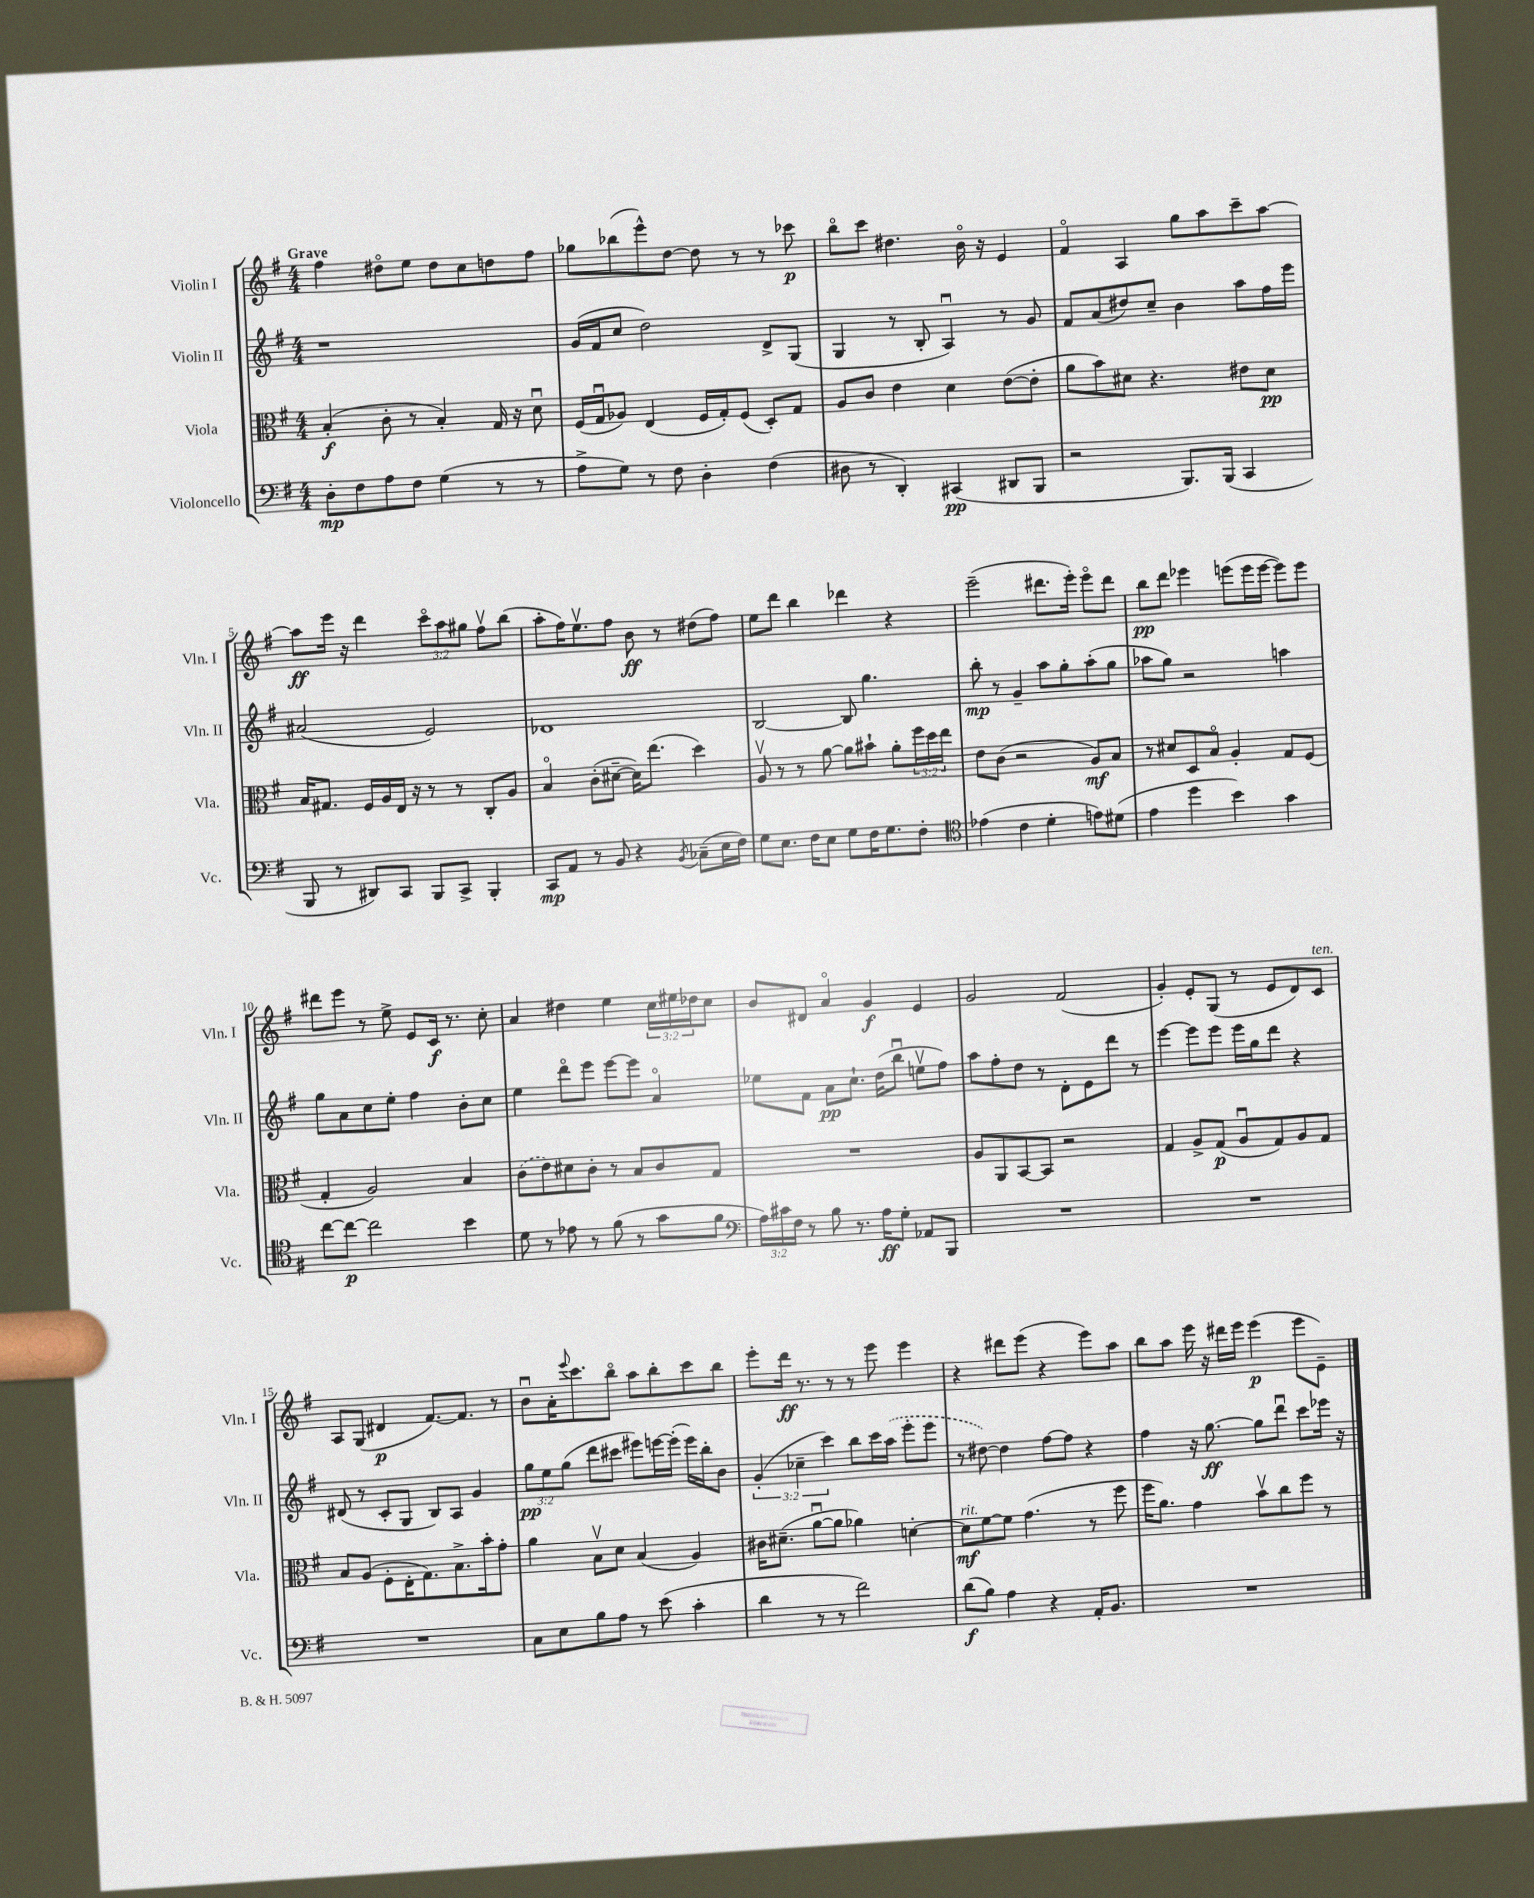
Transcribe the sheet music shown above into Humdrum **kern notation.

**kern	**kern	**kern	**kern
*staff4	*staff3	*staff2	*staff1
*clefF4	*clefC3	*clefG2	*clefG2
*k[f#]	*k[f#]	*k[f#]	*k[f#]
*M4/4	*M4/4	*M4/4	*M4/4
8D'	(4B'	1r	4ff#
8F#	.	.	.
8A	8c'	.	8dd#o
8F#	8r	.	8ee
(4G	4B')	.	8dd#
.	.	.	8cc
8r	16G	.	8dd
.	16r	.	.
8r	8du	.	8ff#
=	=	=	=
8A^	(16F#	(16g	8gg-
.	16Gu	16f#	.
8G)	8A-)	8cc	(8bb-
8r	(4E	2dd)	8eee^^)
8F#	.	.	[8dd
4D'	16F#	.	8dd]
.	16G')	.	.
.	(8F#	.	8r
(4F#	8D')	8d^	8r
.	8G	(8G	8ccc-
=	=	=	=
8D#	8A	4G	8bbo
8r	8c	.	8ccc
4DD')	4e	8r	4.dd#
.	.	8B'	.
(4CC#	4d	4Au)	.
.	.	.	16bo
.	.	.	16r
8DD#	([8e	8r	4e
8BBB	8e']	8g	.
=	=	=	=
2r	8a	8f#	4f#o
.	8b)	(8a	.
.	8d#	8dd#)	4A
.	4.r	8cc~	.
8.BBB)	.	4b	8gg
.	.	.	8aa
(16BBB	.	.	.
4CC	8e#	8aa	8ccc~
.	8d#	16ff#	[8aa
.	.	16eee	.
=	=	=	=
8BBB	16B	(2a#	8aa]
.	8.G#	.	.
8r	.	.	16eee
.	.	.	16r
8DD#)	16F#	.	4ddd
.	16A	.	.
8CC	16E	.	.
.	16r	.	.
8BBB	8r	2e)	12ccco
.	.	.	12aa
8CC^	8r	.	.
.	.	.	12gg#
4BBB'	8C'	.	8ff#v
.	8A	.	(8bb
=	=	=	=
8CC	4Bo	1d-	8aa'
8AA	.	.	16ff#)
.	.	.	8.eev
8r	(8c'	.	.
8BB	[8d#~	.	8ff#
4r	16d#])	.	8b
.	(8.ee	.	.
.	.	.	8r
8qBB	.	.	.
(8C-~	4dd)	.	(8dd#
16E	.	.	8ff#)
16F#)	.	.	.
=	=	=	=
8G	8Av	[2B	8ee
8.E	8r	.	8ddd
.	8r	.	4bb
16F#	.	.	.
8E	[8a	.	.
8G	8a]	8B]	4ddd-
16F#	8b#`	4.gg	.
8.G	.	.	.
.	8a'	.	4r
8F#'	24ff#	.	.
.	24dd	.	.
.	24ee	.	.
=	=	=	=
*clefC4	*	*	*
(4e-	8e	8bb'	(2eee~
.	(8c	8r	.
4c	2r	4g~	.
4d'	.	8aa	8.ddd#
.	.	8gg'	.
.	.	.	16eee')
8e)	8A)	(8aa'	8eeeo
(8d#	8B	8gg	8ddd#
=	=	=	=
4e	8r	8aa-	8bb
.	8d#	8gg)	8ddd
4dd	8D	2r	4eee-
.	8Bo	.	.
4b)	4A'	.	(8eee
.	.	.	16eee
.	.	.	[16eee
4g	8G	4aa	8eee])
.	(8F#	.	8eee
=	=	=	=
[8cc	4G'	8gg	8ddd#
8cc_	.	8a	8eee
2cc]	2A)	8cc	8r
.	.	8ee'	8ee^
.	.	4ff#	8e
.	.	.	16c
.	.	.	8.r
4b	4B	8b'	.
.	.	8cc	8cc'
=	=	=	=
8d	(8c	4ee	4a
8r	8e)	.	.
8e-	8d#	8dddo	4dd#
8r	8c'	8eee	.
(8f#	8r	[8eee	4ee
8r	8B	8eee]	.
8g	8c	4ao	24cc
.	.	.	24ee#
.	.	.	24dd-
8f#	8G	.	8cc
=	=	=	=
*clefF4	*	*	*
24A)	1r	8ee-	8b
24c#	.	.	.
24F#	.	.	.
8r	.	8f#	8d#
8B	.	8a	4ao
8.r	.	8.cc`	.
.	.	.	4g
16A	.	(16dd	.
8G'	.	8bbu	.
8AA-	.	8eev	4e
8BBB	.	8ff#)	.
=	=	=	=
1r	8A	8aa	2g
.	8AA	8ff#'	.
.	[8BB	8dd	.
.	8BB]	8r	.
.	2r	8d'	(2f#
.	.	8e	.
.	.	8ddd	.
.	.	8r	.
=	=	=	=
1r	4G	[4eee	4g')
.	8A^	8eee]	8e'
.	(8G	8eee	(8G
.	8Au	16eee	8r
.	.	16gg	.
.	8G)	8ddd	8e
.	8A	4r	8d)
.	8G	.	8c
=	=	=	=
1r	8B	(8d#	8A
.	(8A	8r	(8G
.	8F#'	8c'	4d#
.	16E'	8G	.
.	8.G)	.	.
.	.	8B)	[8.f#)
.	8.B^	8A	.
.	.	.	8.f#]
.	.	4g	.
.	16b'	.	.
.	8g'	.	8r
=	=	=	=
8C	4a	12gg	8bu
.	.	12ee	.
8E	.	.	16a'
.	.	(12gg	.
.	.	.	8qqeee
.	.	.	8.ccc
8B	8Bv	8ddd	.
8A	8d	8ccc#	8bbo
8r	(4B	8eee#)	8aa
(8e	.	[16eee	8bb'
.	.	(16eee']	.
4c'	4A)	16eee)	8ccc
.	.	16bb'	.
.	.	8b	8bb
=	=	=	=
4d	16c#	(6g'	8eee'
.	(8.d#~	.	.
.	.	.	16ddd
.	.	6cc-~	.
.	.	.	8.r
8r	[8au	.	.
.	.	6ccc)	.
8r	8a]	.	8r
2f#)	4a-)	8bb	8r
.	.	16ccc	8eee
.	.	(16aa	.
.	[4d'	8eee'	4eee
.	.	8eee	.
=	=	=	=
(8d	8d]	8r	4r
8B)	[8f#	[8dd#)	.
4A	8f#]	4dd#]	8ddd#
.	(4.g	.	(8eee
4r	.	[8ff#	4r
.	.	8ff#]	.
16AA'	8r	4r	8eee)
8.BB	.	.	.
.	8ff#	.	8aa
=	=	=	=
1r	16ff#	4ff#	8bb
.	8.a)	.	.
.	.	.	8aa
.	4g	16r	16eee
.	.	[8.gg	16r
.	.	.	16ddd#
.	.	.	16eee
.	8bv	8gg]	(4eee
.	8cc	8dddu	.
.	8ff#	8ccc	8eee
.	8r	16eee-	8e~)
.	.	16r	.
==	==	==	==
*-	*-	*-	*-
